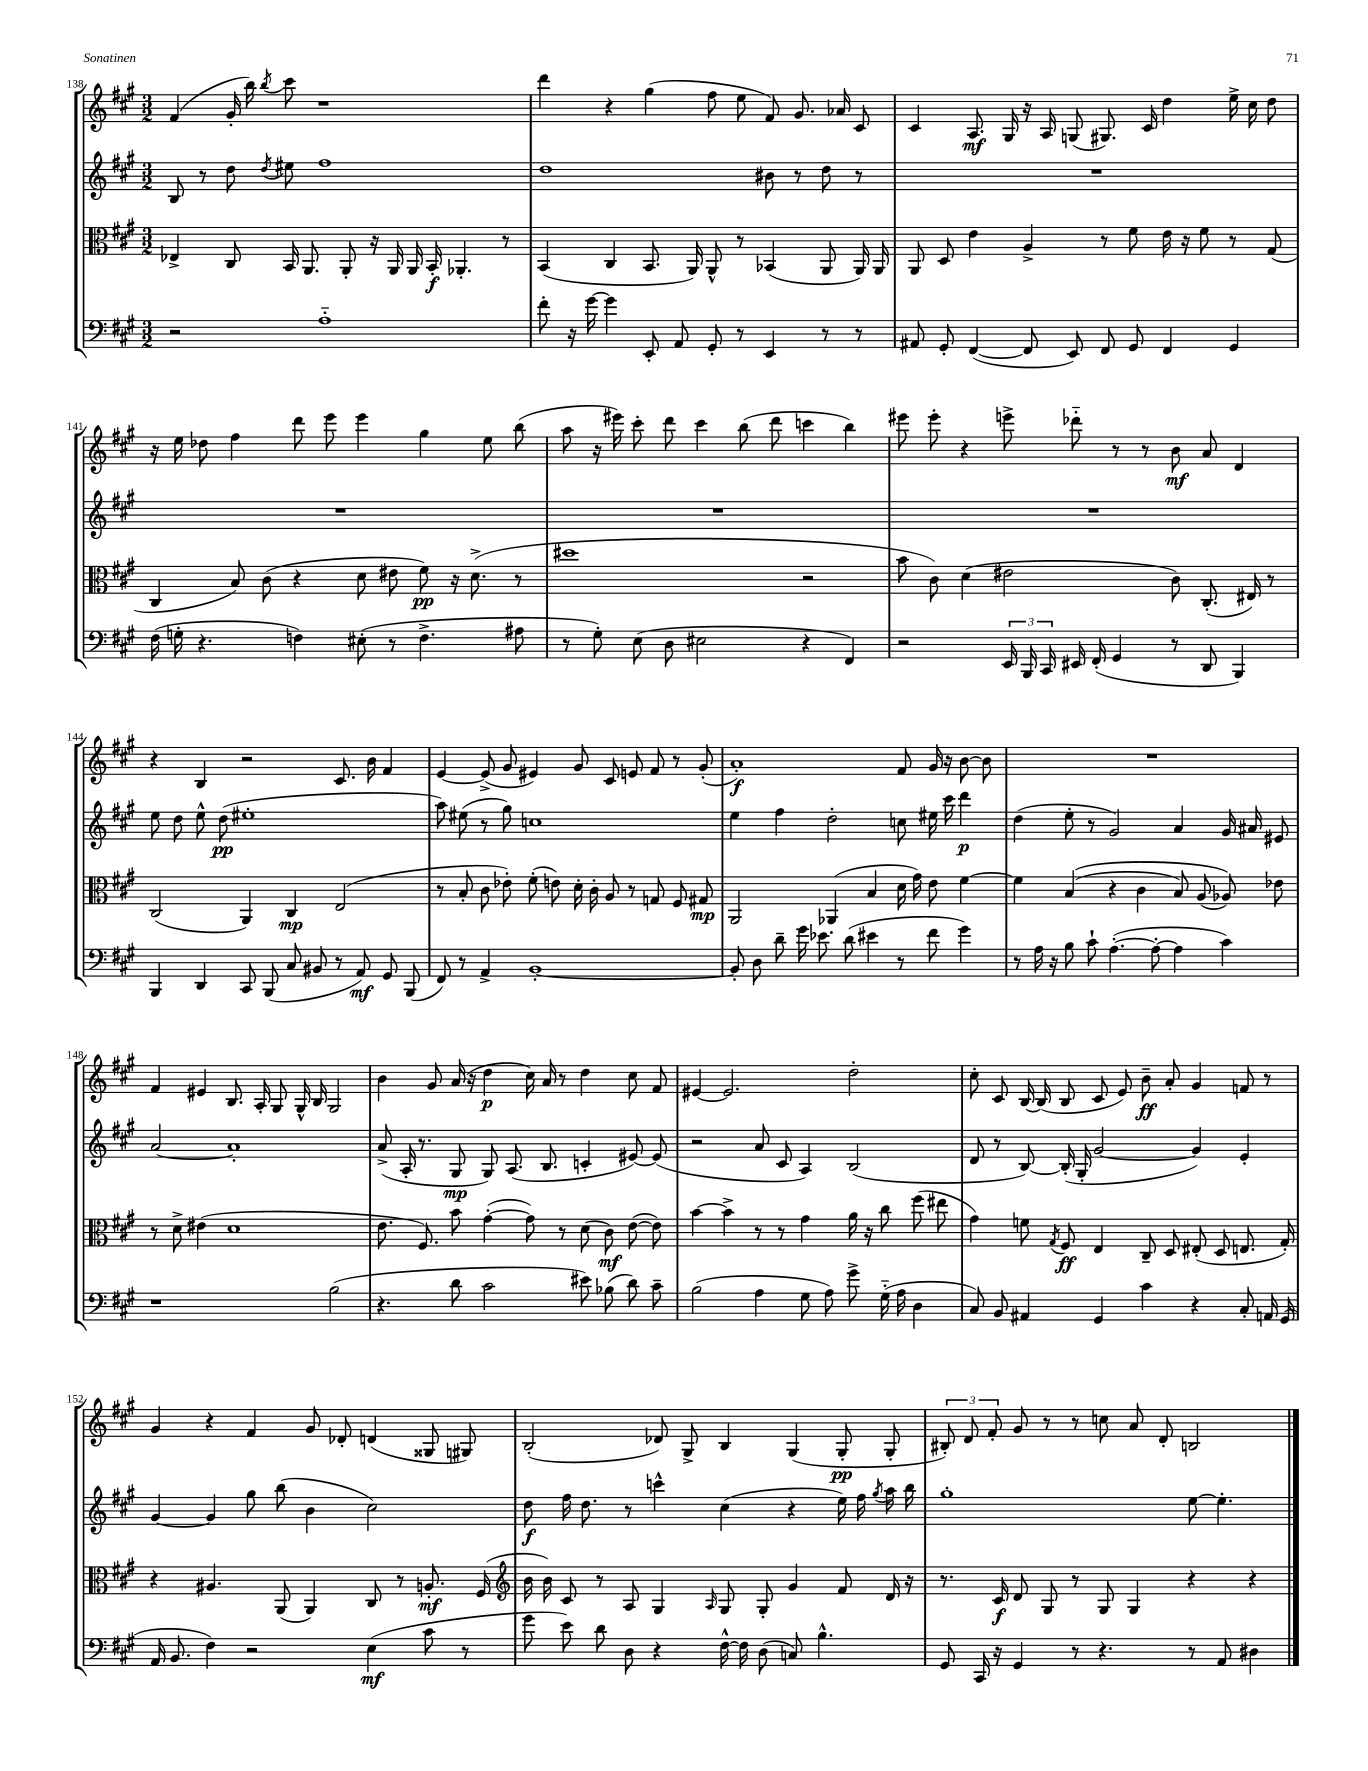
<<
\new StaffGroup <<
\new Staff = "s0" {
    \clef treble \key a \major \numericTimeSignature \time 3/2
    \autoBeamOff fis'4( gis'16-. b''16) \acciaccatura { b''8 } cis'''8 r1 |
    d'''4 r4 gis''4( fis''8 e''8 fis'8) gis'8. aes'16 cis'8 |
    cis'4 a8.\mf gis16 r16 a16 g8( gis8.) cis'16 d''4 e''16-> cis''16 d''8 |
    r16 e''16 des''8 fis''4 d'''8 e'''8 e'''4 gis''4 e''8 b''8( |
    a''8 r16 eis'''16) cis'''8-. d'''8 cis'''4 b''8( d'''8 c'''4 b''4) |
    eis'''8 eis'''8-. r4 e'''8-> des'''8-_ r8 r8 b'8\mf a'8 d'4 |
    r4 b4 r2 cis'8. b'16 fis'4 |
    e'4~ e'8->( gis'8 eis'4) gis'8 cis'8 e'8 fis'8 r8 gis'8-.( |
    a'1-.\f) fis'8 gis'16 r16 b'8~ b'8 |
    R1. |
    fis'4 eis'4 b8. a16-. gis8 gis16-^ b16 gis2 |
    b'4 gis'8 a'16( r16 d''4\p cis''16) a'16 r8 d''4 cis''8 fis'8 |
    eis'4~ eis'2. d''2-. |
    cis''8-. cis'8 b16~ b16( b8 cis'8 e'8) b'8--\ff a'8-. gis'4 f'8 r8 |
    gis'4 r4 fis'4 gis'8 des'8-. d'4( gisis8 gis8) |
    b2-.( des'8) gis8-> b4 gis4( gis8-.\pp gis8-. |
    \tuplet 3/2 { bis8-.) d'8 fis'8-. } gis'8 r8 r8 c''8 a'8 d'8-. b2 \bar "|." |
}
\new Staff = "s1" {
    \clef treble \key a \major \numericTimeSignature \time 3/2
    \autoBeamOff b8 r8 d''8 \acciaccatura { d''8 } eis''8 fis''1 |
    d''1 bis'8 r8 d''8 r8 |
    R1. |
    R1. |
    R1. |
    R1. |
    e''8 d''8 e''8-^ d''8\pp( eis''1-. |
    a''8) eis''8( r8 gis''8) c''1 |
    e''4 fis''4 d''2-. c''8 eis''16 cis'''16 d'''4\p |
    d''4( e''8-. r8 gis'2) a'4 gis'16 ais'16 eis'8 |
    a'2~ a'1-. |
    a'8->( a16-. r8. gis8\mp gis8) a8.( b8. c'4-. eis'8~) eis'8( |
    r2 a'8 cis'8 a4) b2( |
    d'8 r8 b8~) b16-.( gis16-. gis'2~ gis'4) e'4-. |
    gis'4~ gis'4 gis''8 b''8( b'4 cis''2) |
    d''8\f fis''16 d''8. r8 c'''4-^ cis''4( r4 e''16) fis''16 \acciaccatura { gis''8 } a''16 b''16 |
    gis''1-. e''8~ e''4.-. \bar "|." |
}
\new Staff = "s2" {
    \clef alto \key a \major \numericTimeSignature \time 3/2
    \autoBeamOff ees4-> cis8 b,16 a,8. a,8-. r16 a,16 a,16 b,16-.\f aes,4.-. r8 |
    b,4( cis4 b,8. a,16) a,8-^ r8 bes,4( a,8 a,16) a,16 |
    a,8 d8 e'4 a4-> r8 fis'8 e'16 r16 fis'8 r8 gis8( |
    cis4 b8) cis'8( r4 d'8 eis'8 fis'8\pp) r16 d'8.->( r8 |
    dis''1 r2 |
    b'8 cis'8) d'4( eis'2 cis'8) cis8.-.( eis16) r8 |
    cis2( a,4) cis4\mp e2( |
    r8 b8-. cis'8 ees'8-.) fis'8-.( e'8) d'16-. cis'16-. a8 r8 g8 fis8 gis8\mp |
    a,2 aes,4( b4 d'16 gis'16) e'8 fis'4~ |
    fis'4 b4(\( r4 cis'4 b8) a8( aes8)\) ees'8 |
    r8 d'8-> eis'4( d'1 |
    e'8. fis8.) b'8 gis'4~-.( gis'8) r8 d'8( cis'8\mf) e'8~( e'8) |
    b'4~ b'4-> r8 r8 gis'4 a'16 r16 cis''8 fis''8( eis''8 |
    gis'4) f'8 \acciaccatura { gis8 } fis8\ff e4 cis8-- d8 eis8-.( d8 e8. gis16-.) |
    r4 ais4. a,8( a,4) cis8 r8 a8.-.\mf fis16( |
    \clef treble b'16 b'16) cis'8 r8 a8 gis4 \grace { a16 } gis8 gis8-. gis'4 fis'8 d'16 r16 |
    r8. cis'16\f d'8 gis8 r8 gis8 gis4 r4 r4 \bar "|." |
}
\new Staff = "s3" {
    \clef bass \key a \major \numericTimeSignature \time 3/2
    \autoBeamOff r2 a1-_ |
    fis'8-. r16 gis'16~ gis'4 e,8-. a,8 gis,8-. r8 e,4 r8 r8 |
    ais,8 gis,8-. fis,4~( fis,8 e,8) fis,8 gis,8 fis,4 gis,4 |
    fis16( g16-. r4. f4) eis8-.( r8 f4.-> ais8 |
    r8 gis8-.) e8( d8 eis2 r4 fis,4) |
    r2 \tuplet 3/2 { e,16 b,,16 cis,16 } eis,16 fis,16-.( gis,4 r8 d,8 b,,4) |
    b,,4 d,4 cis,8 b,,8( cis8 bis,8 r8 a,8\mf) gis,8 b,,8( |
    fis,8) r8 a,4-> b,1~-. |
    b,8-. d8 d'8-- gis'16 ees'8. d'8( eis'4 r8 fis'8 gis'4) |
    r8 a16 r16 b8 cis'8-! a4.~-.( a8~-. a4 cis'4) |
    r1 b2( |
    r4. d'8 cis'2 eis'8) bes8( d'8) cis'8-- |
    b2( a4 gis8 a8) gis'8-> gis16-_( a16 d4 |
    cis8) b,8 ais,4 gis,4 cis'4 r4 cis8-. a,16 gis,16( |
    a,16 b,8. fis4) r2 e4\mf( cis'8 r8 |
    gis'8 e'8) d'8 d8 r4 fis16~-^ fis16 d8( c8) b4.-^ |
    gis,8 cis,16 r16 gis,4 r8 r4. r8 a,8 dis4 \bar "|." |
}
>>
>>
\layout { \context { \Score currentBarNumber = #138 } }
